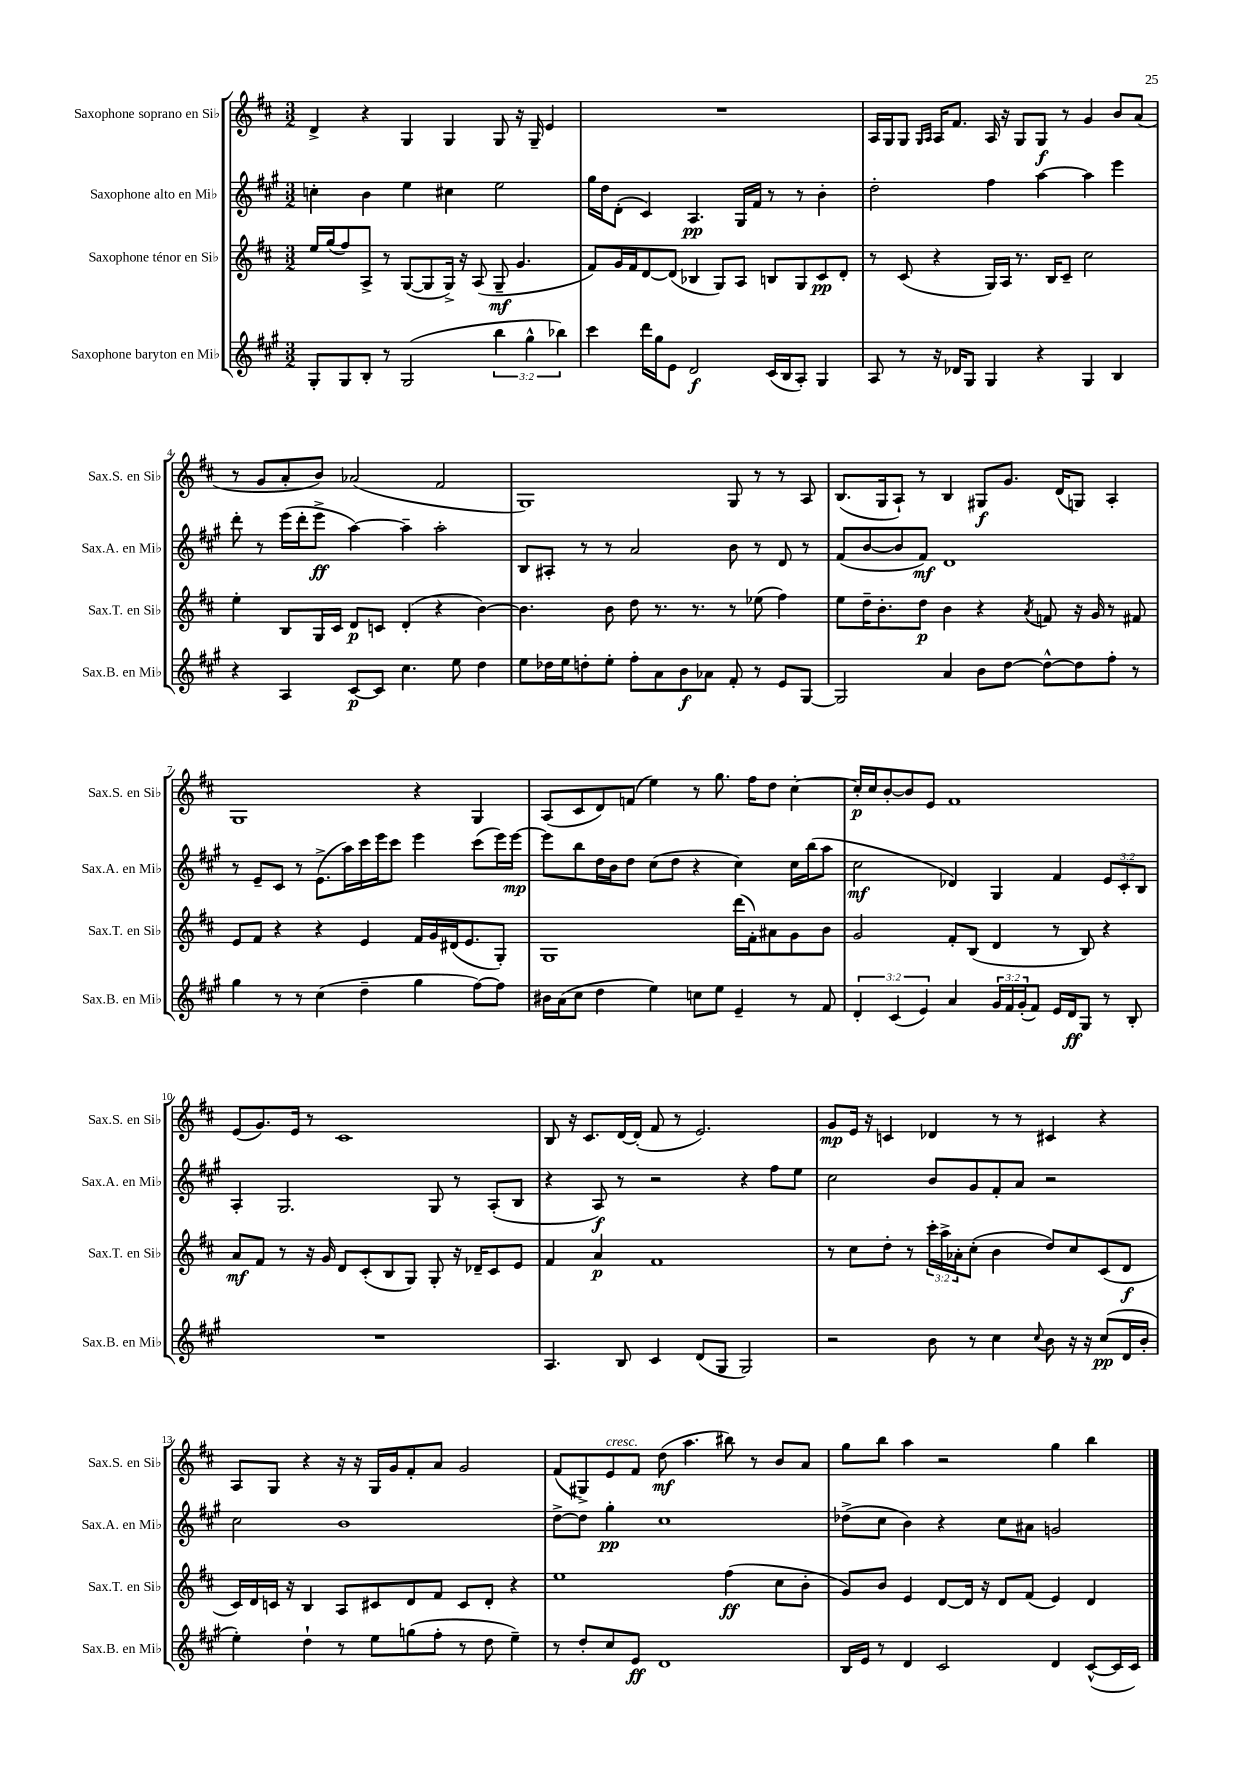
<<
\new StaffGroup <<
\new Staff = "s0" \with { instrumentName = "Saxophone soprano en Sib" shortInstrumentName = "Sax.S. en Sib" } {
    \clef treble \key d \major \numericTimeSignature \time 3/2
    d'4-> r4 g4 g4 g8 r16 g16-- e'4 |
    R1. |
    a16 g16 g8 \grace { g16 a16 } a16 fis'8. a16 r16 g8 g8\f r8 g'4 b'8 a'8( |
    r8 g'8 a'8-. b'8) aes'2( fis'2 |
    g1) g8 r8 r8 a8 |
    b8.( g16 a8-!) r8 b4 gis8\f g'8. d'16( g8) a4-. |
    g1 r4 g4 |
    a8( cis'8 d'8) f'8( e''4) r8 g''8. fis''16 d''8 cis''4~-. |
    cis''16-.\p cis''16 b'8~-. b'8 e'8 fis'1 |
    e'8( g'8.) e'16 r8 cis'1 |
    b8 r16 cis'8. d'16~ d'16-.( fis'8 r8 e'2.) |
    g'8\mp e'16 r16 c'4 des'4 r8 r8 cis'4 r4 |
    a8 g8 r4 r16 r16 g16 g'16 fis'8-. a'8 g'2 |
    fis'8( gis8->) e'8^\markup { \italic "cresc." } fis'8 d''8\mf( a''4. bis''8) r8 b'8 a'8 |
    g''8 b''8 a''4 r2 g''4 b''4 \bar "|." |
}
\new Staff = "s1" \with { instrumentName = "Saxophone alto en Mib" shortInstrumentName = "Sax.A. en Mib" } {
    \clef treble \key a \major \numericTimeSignature \time 3/2 \override Staff.TupletNumber.text = #tuplet-number::calc-fraction-text
    c''4-. b'4 e''4 cis''4 e''2 |
    gis''16 d''16 d'8-.( cis'4) a4.\pp gis16 fis'16 r8 r8 b'4-. |
    d''2-. fis''4 a''4~ a''4 e'''4 |
    d'''8-. r8 e'''16( d'''16-. e'''8->\ff a''4~) a''4-- a''2-. |
    b8 ais8-. r8 r8 a'2 b'8 r8 d'8 r8 |
    fis'8( b'8~ b'8 fis'8\mf) d'1 |
    r8 e'8-- cis'8 r8 e'8.->( a''16) cis'''16 e'''16 cis'''8 e'''4 cis'''8( e'''16) e'''16~\mp |
    e'''8 b''8 d''16 b'16 d''8 cis''8( d''8 r4 cis''4) cis''16 b''16( a''8 |
    cis''2\mf des'4) gis4 fis'4 \tuplet 3/2 { e'8 cis'8-. b8 } |
    a4-. gis2. gis8 r8 a8-.( b8 |
    r4 a8\f) r8 r2 r4 fis''8 e''8 |
    cis''2 b'8 gis'8 fis'8-. a'8 r2 |
    cis''2 b'1 |
    d''8~-> d''8 gis''4-.\pp cis''1 |
    des''8->( cis''8 b'4) r4 cis''8 ais'8 g'2 \bar "|." |
}
\new Staff = "s2" \with { instrumentName = "Saxophone ténor en Sib" shortInstrumentName = "Sax.T. en Sib" } {
    \clef treble \key d \major \numericTimeSignature \time 3/2 \override Staff.TupletNumber.text = #tuplet-number::calc-fraction-text
    e''16 g''16( fis''8) a8-> r8 g8~( g8 g16->) r16 a8( g8--\mf g'4. |
    fis'8) g'16 fis'16 d'8~ d'8( bes4 g8) a8 b8 g8 cis'8\pp d'8-. |
    r8 cis'8( r4 g16) a16 r8. b16 cis'8-- cis''2 |
    e''4-. b8 g16 cis'16 d'8\p c'8 d'4-.( r4 b'4~) |
    b'4. b'8 d''8 r8. r8. r8 ees''8( fis''4) |
    e''8 d''16-- b'8.-. d''8\p b'4 r4 \acciaccatura { a'8 } f'8 r16 g'16 r8 fis'8 |
    e'8 fis'8 r4 r4 e'4 fis'16 g'16 dis'16( e'8. g8-.) |
    g1 d'''16( fis'16-.) ais'8 g'8 b'8 |
    g'2 fis'8-. b8( d'4 r8 b8) r4 |
    a'8\mf fis'8 r8 r16 g'16 d'8 cis'8-.( b8 g8) g8-. r16 des'16-- cis'8 e'8 |
    fis'4 a'4\p fis'1 |
    r8 cis''8 d''8-. r8 \tuplet 3/2 { cis'''16-. a''16-> aes'16-. } cis''8-.( b'4 d''8) cis''8 cis'8( d'8\f |
    cis'16) d'16 c'16 r16 b4 a8 cis'8 d'8 fis'8 cis'8 d'8-. r4 |
    e''1 fis''4\ff( cis''8 b'8-. |
    g'8) b'8 e'4 d'8~ d'16 r16 d'8 fis'8( e'4) d'4 \bar "|." |
}
\new Staff = "s3" \with { instrumentName = "Saxophone baryton en Mib" shortInstrumentName = "Sax.B. en Mib" } {
    \clef treble \key a \major \numericTimeSignature \time 3/2 \override Staff.TupletNumber.text = #tuplet-number::calc-fraction-text
    gis8-. gis8 b8-. r8 gis2( \tuplet 3/2 { b''4 gis''4-^ bes''4) } |
    cis'''4 d'''16 gis''16 e'8 d'2\f cis'16( b16 a8-.) gis4 |
    a8 r8 r16 des'16 gis8 gis4 r4 gis4 b4 |
    r4 a4 cis'8~\p cis'8 cis''4. e''8 d''4 |
    e''8 des''16 e''16 d''8-. e''8-. fis''8-. a'8 b'8\f aes'8 fis'8-. r8 e'8 gis8~ |
    gis2 a'4 b'8 d''8~ d''8~-^ d''8 fis''8-. r8 |
    gis''4 r8 r8 cis''4( d''4-- gis''4 fis''8~) fis''8 |
    bis'16 a'16( cis''8 d''4 e''4) c''8 e''8 e'4-- r8 fis'8 |
    \tuplet 3/2 { d'4-. cis'4( e'4) } a'4 \tuplet 3/2 { gis'16 fis'16 gis'16-.( } fis'8) e'16 d'16\ff gis8 r8 b8-. |
    R1. |
    a4. b8 cis'4 d'8( gis8 gis2) |
    r2 b'8 r8 cis''4 \appoggiatura { cis''8 } b'8 r16 r16 cis''8\pp( d'16 b'16-. |
    e''4-.) d''4-! r8 e''8 g''8( fis''8-. r8 d''8 e''4--) |
    r8 d''8-. cis''8 e'8\ff d'1 |
    b16 e'16 r8 d'4 cis'2 d'4 cis'8~-^( cis'16 cis'16) \bar "|." |
}
>>
>>
